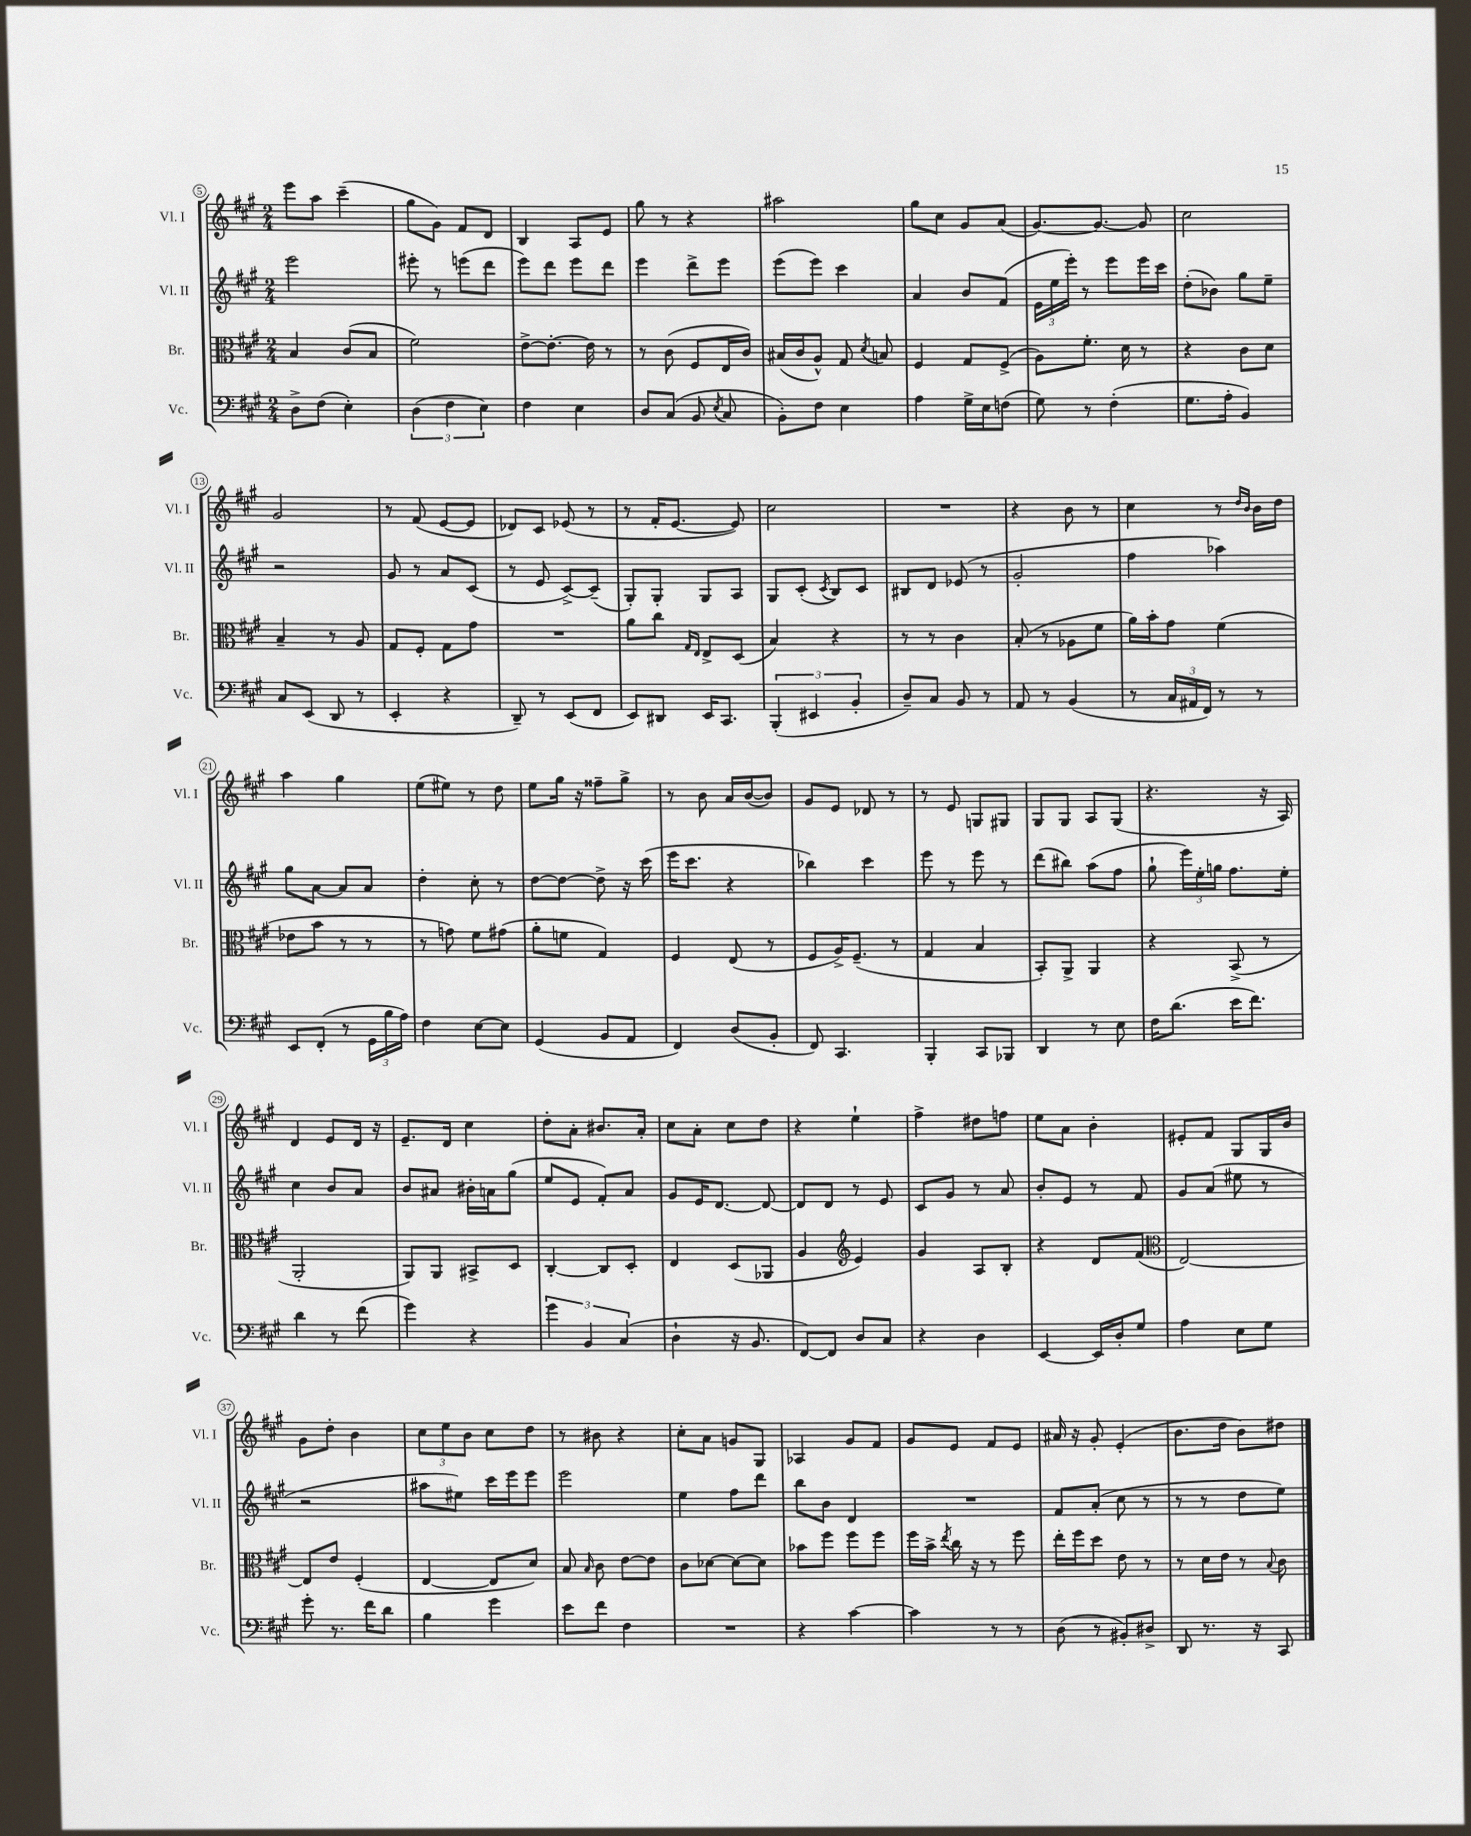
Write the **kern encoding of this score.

**kern	**kern	**kern	**kern
*part4	*part3	*part2	*part1
*staff4	*staff3	*staff2	*staff1
*I"Vc.	*I"Br.	*I"Vl. II	*I"Vl. I
*I'Vc.	*I'Br.	*I'Vl. II	*I'Vl. I
*clefF4	*clefC3	*clefG2	*clefG2
*k[f#c#g#]	*k[f#c#g#]	*k[f#c#g#]	*k[f#c#g#]
*M2/4	*M2/4	*M2/4	*M2/4
=5	=5	=5	=5
8D^\L	4B/	2eee\	8eee\L
(8F#\J	.	.	8aa\J
4E'\)	(8c#/L	.	(4ccc#~\
.	8B/J	.	.
=6	=6	=6	=6
(6D\	2f#\)	8eee#X'\	8gg#\L
.	.	8r	8g#\J)
6F#\	.	.	.
.	.	(8eeen\L	8f#/L
6E\)	.	.	.
.	.	8ddd\J	8d/J
=7	=7	=7	=7
4F#\	[8e^\L	8eee\L)	4B/
.	8.e'\J_	8ddd\J	.
4E\	.	8eee\L	8A/L
.	16e\]	.	.
.	8r	8ddd\J	8e/J
=8	=8	=8	=8
8D/L	8r	4eee\	8gg#\
(8C#/J	(8c#\	.	8r
8BB/	8F#/L	8ddd^\L	4r
8qE/	.	.	.
8C#/	16E/L	8eee\J	.
.	16c#/JJ)	.	.
=9	=9	=9	=9
8BB'\L)	(16B#X/LL	(8eee\L	2aa#X\
.	16c#/J	.	.
8F#\J	8A^^/J)	8eee\J)	.
4E\	8G#/	4ccc#\	.
.	8qd/	.	.
.	8Bn/	.	.
=10	=10	=10	=10
4A\	4F#/	4a/	8gg#\L
.	.	.	8cc#\J
16G#^\LL	8G#/L	8b/L	8g#/L
16E\J	.	.	.
(8Fn\J	(8F#^/J	(8f#/J	(8a/J
=11	=11	=11	=11
8G#\)	8A\L)	24e\LL	[8.g#/L)
.	.	24ee\	.
.	.	24eee'\JJ)	.
8r	8.f#'\J	8r	.
.	.	.	8.g#/J_
(4F#'\	.	8eee\L	.
.	16d\	.	.
.	8r	16eee\L	8g#/]
.	.	16ccc#\JJ	.
=12	=12	=12	=12
8.G#\L	4r	(8dd'\L	2cc#\
.	.	8b-X\J)	.
16A'\Jk	.	.	.
4BB/)	8c#\L	8gg#\L	.
.	8d\J	8ee~\J	.
!!LO:LB:g=z
=13	=13	=13	=13
8C#/L	4B~/	2r	2g#/
(8EE/J	.	.	.
8DD/	8r	.	.
8r	8A/	.	.
=14	=14	=14	=14
4EE'/	8G#/L	8g#/	8r
.	8F#'/J	8r	(8f#/
4r	8G#\L	8a/L	[8e/L
.	8g#\J	(8c#/J	8e/J]
=15	=15	=15	=15
8DD~/)	2r	8r	8d-X/L)
8r	.	8e/	8c#/J
(8EE/L	.	[8c#^/L)	(8e-X/
8FF#/J	.	(8c#~/J]	8r
=16	=16	=16	=16
8EE/L)	8a\L	8G#'/L)	8r
8DD#X/J	8cc#\J	8G#'/J	16f#'/KL
.	.	.	[8.e/J
.	16qqG#/LL	.	.
.	16qqE/JJ	.	.
16EE/KL	8E^/L	8G#/L	.
8.CC#/J	.	.	.
.	(8D/J	8A/J	8e/])
=17	=17	=17	=17
(6BBB'/	4B/)	8G#/L	2cc#\
.	.	(8c#'/J	.
6EE#X/	.	.	.
.	.	8qc#/	.
.	4r	8B/L)	.
6BB'/	.	.	.
.	.	8c#/J	.
=18	=18	=18	=18
8D~/L)	8r	8B#X/L	2r
8C#/J	8r	8d/J	.
8BB/	4c#\	(8e-X/	.
8r	.	8r	.
=19	=19	=19	=19
8AA/	(8B'/	2g#'/	4r
8r	8r	.	.
(4BB/	8A-X\L	.	8b\
.	8f#\J	.	8r
=20	=20	=20	=20
8r	16a\LL)	4ff#\	4cc#\
.	16b'\J	.	.
24C#/LL	8g#\J	.	.
24AA#X/	.	.	.
24FF#/JJ)	.	.	.
8r	(4f#\	4aa-X\)	8r
.	.	.	16qqdd/LL
.	.	.	16qqb/JJ
8r	.	.	16b\LL
.	.	.	16dd\JJ
!!LO:LB:g=z
=21	=21	=21	=21
8EE/L	8e-X\L	8gg#\L	4aa\
(8FF#'/J	8b\J	[8a\J	.
8r	8r	8a/L]	4gg#\
24GG#\LL	8r	8a/J	.
24B\	.	.	.
24A\JJ)	.	.	.
=22	=22	=22	=22
4F#\	8r	4dd'\	(8ee\L
.	8gn\)	.	8ee#X\J)
[8E\L	8f#\L	8cc#'\	8r
8E\J]	(8g#X\J	8r	8dd\
=23	=23	=23	=23
(4GG#/	8a'\L	[8dd\L	8ee\L
.	8fn\J	8dd\J_	16gg#\Jk
.	.	.	16r
8BB/L	4G#/)	8dd^\]	8ff##X~\L
8AA/J	.	16r	8gg#^\J
.	.	(16ccc#\	.
=24	=24	=24	=24
4FF#/)	4F#/	16eee\KL	8r
.	.	8.ccc#\J	.
.	.	.	8b\
(8D/L	(8E/	4r	16a/LL
.	.	.	([16b/J
8BB'/J	8r	.	8b/J])
=25	=25	=25	=25
8FF#/)	8F#/L	4bb-X\)	8g#/L
4.CC#/	16A^/K)	.	8e/J
.	(8.F#~/J	.	.
.	.	4ccc#\	8d-X/
.	8r	.	8r
=26	=26	=26	=26
4BBB'/	4G#/	8eee\	8r
.	.	8r	8e/
8CC#/L	4B/	8eee\	8Gn/L
8BBB-X/J	.	8r	8G#X/J
=27	=27	=27	=27
4DD/	8BB'/L)	(8ddd\L	8G#/L
.	8AA^/J	8bb#X\J)	8G#/J
8r	4AA/	(8aa\L	8A/L
8E\	.	8ff#\J	(8G#/J
=28	=28	=28	=28
16F#\KL	4r	8gg#`\	4.r
(8.d\J	.	.	.
.	.	24eee\LL)	.
.	.	24ee'\	.
.	.	24ggn\JJ	.
16e\KL	(8BB^/	8.ff#\L	.
8.f#\J)	.	.	.
.	8r	.	16r
.	.	16ee'\Jk	16A/)
!!LO:LB:g=z
=29	=29	=29	=29
4d\	2AA'/	4cc#\	4d/
8r	.	8b/L	8e/L
(8f#\	.	8a/J	16d/Jk
.	.	.	16r
=30	=30	=30	=30
4g#\)	8AA/L)	8b/L	8.e~/L
.	8AA/J	8a#X/J	.
.	.	.	16d/Jk
4r	8BB#X^/L	16b#X'\LL	4cc#\
.	.	16an\J	.
.	8D/J	(8gg#\J	.
=31	=31	=31	=31
6g#\	[4C#'/	8ee/L	8dd'\L
.	.	8e/J	8a'\J
6BB/	.	.	.
.	8C#/L]	8f#'/L)	8.b#X/L
(6C#/	.	.	.
.	8D'/J	8a/J	.
.	.	.	16a'/Jk
=32	=32	=32	=32
4D`\	4E/	8g#/L	8cc#\L
.	.	16e/K	8a'\J
.	.	[8.d/J	.
16r	(8D/L	.	8cc#\L
8.BB/	.	.	.
.	8AA-X/J	8d/_	8dd\J
=33	=33	=33	=33
[8FF#/L)	4A/	8d/L]	4r
8FF#/J]	.	8d/J	.
*	*clefG2	*	*
8D/L	4e/)	8r	4ee`\
8C#/J	.	8e/	.
=34	=34	=34	=34
4r	4g#/	8c#/L	4ff#^\
.	.	8g#/J	.
4D\	8A/L	8r	8dd#X\L
.	8B'/J	8a/	8ffn\J
=35	=35	=35	=35
[4EE/	4r	8b'/L	8ee\L
.	.	8e/J	8a\J
16EE/LL]	8d/L	8r	4b'\
16D'/J	.	.	.
8G#/J	(8f#/J	8f#/	.
=36	=36	=36	=36
*	*clefC3	*	*
4A\	[2E/)	8g#/L	8e#X'/L
.	.	(8a/J	8f#/J
8E\L	.	8ee#X\	8G#/L
8G#\J	.	8r	16G#/L
.	.	.	16b/JJ
!!LO:LB:g=z
=37	=37	=37	=37
8g#'\	8E/L]	2r	8g#\L
8.r	8e/J	.	8dd'\J
.	(4F#'/	.	4b\
16f#\KL	.	.	.
8d\J	.	.	.
=38	=38	=38	=38
4B\	[4E/	8aa#X\L	12cc#\L
.	.	.	12ee\
.	.	8ee#X\J)	.
.	.	.	12b\J
4g#\	8E/L]	16ccc#\LL	8cc#\L
.	.	16eee\J	.
.	8d/J)	8eee\J	8dd\J
=39	=39	=39	=39
8e\L	8B/	2eee\	8r
.	16qqB/	.	.
8f#\J	8c#\	.	8b#X\
4F#\	[8e\L	.	4r
.	8e\J]	.	.
=40	=40	=40	=40
2r	8c#\L	4ee\	8cc#'\L
.	[8d-X\J	.	8a\J
.	8d-\L_	8ff#\L	8gn/L
.	8d-\J]	8ddd\J	8G#/J
=41	=41	=41	=41
4r	8b-X\L	8bb\L	4A-X/
.	8ff#\J	8b\J	.
[4c#\	8ff#\L	4d/	8g#/L
.	8ff#\J	.	8f#/J
=42	=42	=42	=42
4c#\]	16ff#\LL	2r	8g#/L
.	16b^\JJ	.	.
.	8qee/	.	.
.	16cc#\	.	8e/J
.	16r	.	.
8r	8r	.	8f#/L
8r	8ff#\	.	8e/J
=43	=43	=43	=43
(8D\	16ee'\LL	8f#/L	16a#X/
.	16ff#\J	.	16r
8r	8dd\J	(8a'/J	8g#'/
8BB#X'/L)	8e\	8cc#\	(4e'/
8D#X^/J	8r	8r	.
=44	=44	=44	=44
8DD/	8r	8r	8.b\L
8.r	16d\LL	8r	.
.	16e\JJ	.	16dd\Jk
.	8r	8dd\L	8b\L)
16r	.	.	.
.	8qqB/	.	.
8CC#/	8c#\	8ee\J)	8dd#X\J
==	==	==	==
*-	*-	*-	*-
